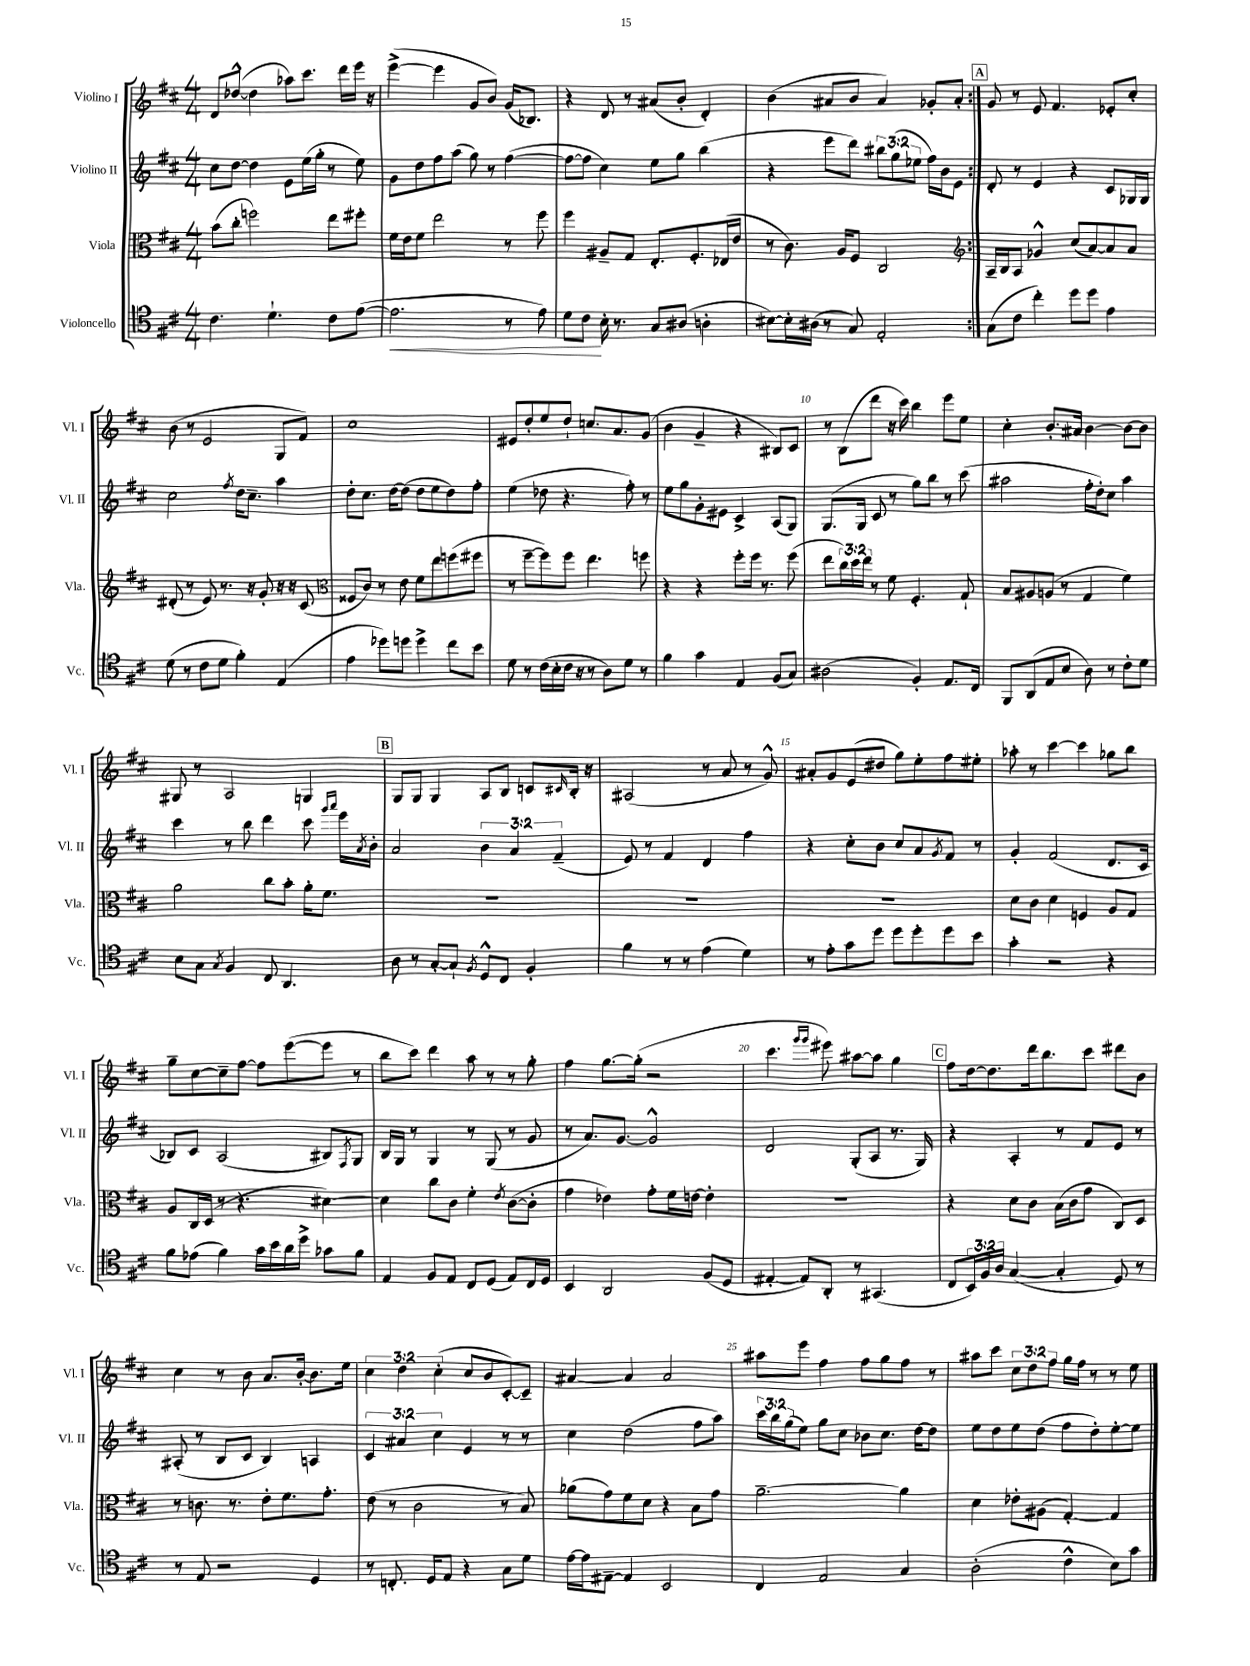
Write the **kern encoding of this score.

**kern	**dynam	**kern	**kern	**kern
*part4	*part4	*part3	*part2	*part1
*staff4	*staff4	*staff3	*staff2	*staff1
*I"Violoncello	*	*I"Viola	*I"Violino II	*I"Violino I
*I'Vc.	*	*I'Vla.	*I'Vl. II	*I'Vl. I
*clefC4	*	*clefC3	*clefG2	*clefG2
*k[f#c#]	*	*k[f#c#]	*k[f#c#]	*k[f#c#]
*M4/4	*	*M4/4	*M4/4	*M4/4
=1	=1	=1	=1	=1
4.c#\	.	(8b\L	8cc#\L	8d/L
.	.	8cc#'\J	[8dd\J	([8dd-X^^/J
.	.	2ffn\)	4dd\]	4dd-\]
4.d`\	.	.	.	.
.	.	.	8e\L	8aa-X\L)
.	.	.	(16ee\L	8.ccc#\J
.	.	.	16gg'\JJ	.
8c#\L	.	8ee\L	8r	.
.	.	.	.	16ddd\LL
([8e\J	.	8ff#X'\J	8ee\)	16eee\JJ
.	.	.	.	16r
=2	=2	=2	=2	=2
!	!LO:HP:b	!	!	!
2.e\]	<	16f#\LL	8g\L	([4eee^\
.	.	16e\J	.	.
.	.	8f#\J	8dd\	.
.	.	2ee\	8ff#\	4eee\]
.	.	.	(8aa\J	.
.	.	.	8gg\)	8g/L
.	.	.	8r	8b/J)
8r	.	8r	([4ff#\	(16g/KL
.	.	.	.	8.B-X/J)
8e\)	.	8ff#\	.	.
=3	=3	=3	=3	=3
8d\L	.	4ff#\	8ff#\L_	4r
8c#\J	.	.	8ff#\J]	.
16B'\	[	8A#X~/L	4cc#\)	8d/
8.r	.	.	.	.
.	.	8G/J	.	8r
8G/L	.	8.E'/L	8ee\L	(8a#X/L
(8A#X/J	.	.	8gg\J	8b'/J
.	.	8.F#'/	.	.
4An'\	.	.	(4bb\	4d'/)
.	.	(16E-X/L	.	.
.	.	16e/JJ	.	.
=4	=4	=4	=4	=4
[8B#X\L)	.	8r	4r	(4b\
16B#'\L]	.	8.c#\)	.	.
(16A#X\JJ	.	.	.	.
8r	.	.	8eee\L	8a#X/L
.	.	16A/KL	.	.
8G/)	.	8F#/J	8ddd\J)	8b/J
2E'/	.	2C#/	12bb#X\L	4a#/)
.	.	.	(12gg\	.
.	.	.	12ee-X\J	.
.	.	.	16ff#\LL)	8g-X'/L
.	.	.	16b\J	.
.	.	.	8e\J	8a#'/J
!!LO:REH:place=s1:t=A
=5:|!	=5:|!	=5:|!	=5:|!	=5:|!
*	*	*clefG2	*	*
(8G\L	.	16A~/LL	8d'/	8g/
.	.	16B/J	.	.
8c#\J	.	8A/J	8r	8r
4cc#'\)	.	4g-X^^/	4e/	8e/
.	.	.	.	4.f#/
8dd\L	.	(8cc#/L	4r	.
8dd\J	.	[8a/)	.	.
4e\	.	8a/]	8c#/L	8e-X'/L
.	.	8a/J	16G-X/L	8cc#'/J
.	.	.	16G-/JJ	.
!!LO:LB:g=z
=6	=6	=6	=6	=6
(8d\	.	(8d#X'/	2cc#\	(8b\
8r	.	8r	.	8r
8c#\L	.	8e/)	.	2e/
8d\J	.	8.r	.	.
.	.	.	8qff#/	.
4f#'\)	.	.	16dd\KL	.
.	.	16r	8.cc#~\J	.
.	.	8g'/	.	.
(4E/	.	16r	4aa\	8G/L
.	.	16r	.	.
.	.	(8c#/	.	8f#/J)
=7	=7	=7	=7	=7
*	*	*clefC3	*	*
4e\	.	8F##X/L	8dd'\L	1cc#
.	.	8c#/J)	8.cc#\J	.
8dd-X\L)	.	8r	.	.
.	.	.	[16dd\KL	.
8ddn\J	.	8e\	(8dd\J]	.
4dd^\	.	8f#\L	8dd\L	.
.	.	8ee\	8ee\	.
8cc#\L	.	(8ffn\	8dd\)	.
8b\J	.	8ff#X\J	8ff#'\J	.
=8	=8	=8	=8	=8
8d\	.	8r	(4ee\	8e#X/L
8r	.	[8ff#~\L	.	8dd'/
(16c#\LL	.	8ff#\])	8dd-X\	8ee/
16B'\	.	.	.	.
16c#\JJ	.	8ff#\J	4.r	8dd`/J
16r	.	.	.	.
8r	.	4.ee\	.	8.ccn/L
8A\L)	.	.	.	.
.	.	.	.	8.a/
8d\J	.	.	8ff#'\)	.
8r	.	8ffn\	8r	(8g/J
=9	=9	=9	=9	=9
4f#\	.	4r	8ee\L	4b\
.	.	.	8gg\	.
4g\	.	4r	8g'\	4g~/
.	.	.	8e#X\J	.
4E/	.	8ff#'\L	4c#^/	4r
.	.	16ff#\Jk	.	.
.	.	8.r	.	.
(8F#/L	.	.	(8A/L	8B#X/L)
8G/J)	.	(8ff#\	8G/J)	8c#/J
=10	=10	=10	=10	=10
(2A#X\	.	8ee\L	(8.G/L	8r
.	.	24cc#\L)	.	(8B\L
.	.	24dd\	.	.
.	.	.	16G/Jk	.
.	.	24ee\JJ	.	.
.	.	8r	8c#/	8ddd\J
.	.	8f#\	8r	16r
.	.	.	.	16ccc#\)
4F#'/)	.	4.F#'/	8gg\L)	4bb\
.	.	.	8bb\J	.
8.E/L	.	.	8r	8eee\L
.	.	8G`/	(8ccc#\	8ee\J
16C#/Jk	.	.	.	.
=11	=11	=11	=11	=11
8FF#/L	.	8B/L	2aa#X\	4cc#'\
(8AA/	.	8A#X/	.	.
8E/	.	(8An/J	.	8.b'/L
8B/J	.	8r	.	.
.	.	.	.	16a#X/Jk
8A\)	.	4G/	16ff#'\LL	[4b\
.	.	.	16dd'\J)	.
8r	.	.	8cc#\J	.
8c#'\L	.	4f#\)	4aa#\	8b\L_
8d\J	.	.	.	8b\J]
!!LO:LB:g=z
=12	=12	=12	=12	=12
8B\L	.	2a\	4ccc#\	8G#X/
8G\J	.	.	.	8r
8qG/	.	.	.	.
4F#/	.	.	8r	2A/
.	.	.	8bb\	.
8C#/	.	8cc#\L	4ddd\	.
4.AA/	.	8b'\J	.	.
.	.	16a'\KL	8ccc#\	4Gn/
.	.	8.f#\J	.	.
.	.	.	16qqggg/LL	.
.	.	.	16qqaaa/JJ	.
.	.	.	16eee\LL	.
.	.	.	8qa/	.
.	.	.	16b'\JJ	.
!!LO:REH:place=s1:t=B
=13	=13	=13	=13	=13
8A\	.	1r	2a/	8G/L
8r	.	.	.	8G/J
[8G'/L	.	.	.	4G/
8G`/J]	.	.	.	.
8qF#/	.	.	.	.
8D^^/L	.	.	6b\	8A/L
8C#/J	.	.	.	8B/J
.	.	.	6a/	.
4F#'/	.	.	.	8cn/L
.	.	.	(6f#~/	.
.	.	.	.	16qqc#X/
.	.	.	.	16B'/Jk
.	.	.	.	16r
=14	=14	=14	=14	=14
4f#\	.	1r	8e/)	(2A#X/
.	.	.	8r	.
8r	.	.	4f#/	.
8r	.	.	.	.
(4e\	.	.	4d/	8r
.	.	.	.	8a/
4d\)	.	.	4ff#\	8r
.	.	.	.	8g^^/)
=15	=15	=15	=15	=15
8r	.	1r	4r	8a#X'/L
8e'\L	.	.	.	8g/
8g\	.	.	8cc#'\L	(8e/
8dd\J	.	.	8b\J	8dd#X/J
8dd\L	.	.	8cc#/L	8gg\L)
8dd'\	.	.	8a/	8ee'\
.	.	.	8qg/	.
8dd\	.	.	8f#/J	8ff#\
8b\J	.	.	8r	8ee#X'\J
=16	=16	=16	=16	=16
4g'\	.	8d\L	4g'/	8aa-X'\
.	.	8c#\J	.	8r
2r	.	4d\	(2f#/	[4ccc#\
.	.	4Fn/	.	4ccc#\]
4r	.	8A/L	8.d/L	8gg-X\L
.	.	8G/J	.	8bb\J
.	.	.	16c#/Jk	.
!!LO:LB:g=z
=17	=17	=17	=17	=17
8f#\L	.	8A/L	8B-X/L)	8gg~\L
(8e-X\J	.	16C#/L	8c#/J	[8cc#\
.	.	(16D/JJ	.	.
4f#\)	.	8r	(2A/	8cc#~\]
.	.	4.r	.	[8ff#\J
16g\LL	.	.	.	8ff#\L]
16b\	.	.	.	.
16a\	.	.	.	([8eee\
16dd^\JJ	.	.	.	.
8g-X\L	.	[4d#X\)	8B#X/L)	8eee\J]
.	.	.	8qF#/	.
8f#\J	.	.	8G/J	8r
=18	=18	=18	=18	=18
4E/	.	4d#\]	16B/LL	8bb\L
.	.	.	16G/JJ	.
.	.	.	8r	8ccc#\J)
8F#/L	.	8cc#\L	4G/	4ddd\
8E/J	.	8c#\J	.	.
8C#/L	.	4f#'\	8r	8aa\
(8D/J	.	.	(8G/	8r
.	.	8qe/	.	.
8E/L)	.	([8c#\L	8r	8r
16C#/L	.	8c#'\J]	8g/	8gg'\
16D/JJ	.	.	.	.
=19	=19	=19	=19	=19
4BB/	.	4g\	8r	4ff#\
.	.	.	8.a/L)	.
2AA/	.	4e-X\)	.	[8.gg\L
.	.	.	[8.g/J	.
.	.	.	.	(16gg'\Jk]
.	.	8g'\L	2g^^/]	2r
.	.	16f#\L	.	.
.	.	[16en\JJ	.	.
(8F#/L	.	4e'\]	.	.
8D/J	.	.	.	.
=20	=20	=20	=20	=20
[4E#X'/	.	1r	2d/	4.ccc#\
8E#/L])	.	.	.	.
.	.	.	.	16qqggg/LL
.	.	.	.	16qqggg/JJ
8AA'/J	.	.	.	8eee#X\)
8r	.	.	(8G'/L	[8aa#X\L
(4.GG#X/	.	.	8A/J	8aa#\J]
.	.	.	8.r	4gg\
.	.	.	16G/)	.
!!LO:REH:place=s1:t=C
=21	=21	=21	=21	=21
8C#/L	.	4r	4r	8ff#\L
24BB/L)	.	.	.	[16dd\k
24F#/	.	.	.	.
.	.	.	.	8.dd\]
24A/JJ	.	.	.	.
([4G/	.	8d\L	4A'/	.
.	.	8c#\J	.	16ddd\k
.	.	.	.	8.bb\
4G'/]	.	(16B\LL	8r	.
.	.	16c#\J	.	.
.	.	8g\J	8f#/L	8ccc#\J
8D/)	.	8C#/L)	8e/J	8ddd#X\L
8r	.	8D/J	8r	8b\J
!!LO:LB:g=z
=22	=22	=22	=22	=22
8r	.	8r	(8A#X'/	4cc#\
8E/	.	8.cn\	8r	.
2r	.	.	8B/L	8r
.	.	8.r	.	.
.	.	.	8c#/J	8b\
.	.	8e'\L	4B/)	8.a/L
.	.	8.f#\	.	.
.	.	.	.	[16b'/Jk
4D/	.	.	4An/	8.b\L]
.	.	8.g'\J	.	.
.	.	.	.	16ee\Jk
=23	=23	=23	=23	=23
8r	.	(8e\	6c#/	6cc#\
8.Cn'/	.	8r	.	.
.	.	.	6a#X/	6dd\
.	.	2c#\	.	.
16D/KL	.	.	.	.
.	.	.	6cc#\	(6cc#'\
8E/J	.	.	.	.
4r	.	.	4e/	8cc#/L
.	.	.	.	8b/
8G\L	.	8r	8r	[8c#'/)
8d\J	.	8B/)	8r	8c#~/J]
=24	=24	=24	=24	=24
[16e\LL	.	(8a-X\L	4cc#\	[4a#X/
16e\J]	.	.	.	.
[8E#X~\J	.	8g\)	.	.
4E#/]	.	8f#\	(2dd\	4a#/]
.	.	8d\J	.	.
2BB/	.	4r	.	2a#/
.	.	8B\L	8ff#\L	.
.	.	8g\J	8aa\J)	.
=25	=25	=25	=25	=25
4C#/	.	[2.a~\	24ccc#\LL	8aa#X\L
.	.	.	24bb\	.
.	.	.	(24gg\J	.
.	.	.	8ee\J)	8eee\J
2E/	.	.	8gg\L	4ff#\
.	.	.	8cc#\J	.
.	.	.	8b-X\L	8ff#\L
.	.	.	8.cc#\J	8gg\
4G/	.	4a\]	.	8ff#\J
.	.	.	[16dd\KL	.
.	.	.	8dd\J]	8r
=26	=26	=26	=26	=26
(2A'\	.	4d\	8ee\L	8aa#X\L
.	.	.	8dd\	8ccc#\J
.	.	8e-X'\L	8ee\	12cc#\L
.	.	.	.	12dd\
.	.	(8A#X\J	(8dd\J	.
.	.	.	.	12ff#\J
4c#^^\	.	[4G'/)	8ff#\L	16gg\LL
.	.	.	.	16ff#\JJ
.	.	.	8dd'\)	8r
8B\L)	.	4G/]	[8ee'\	8r
8g\J	.	.	8ee\J]	8ee\
==	==	==	==	==
*-	*-	*-	*-	*-
